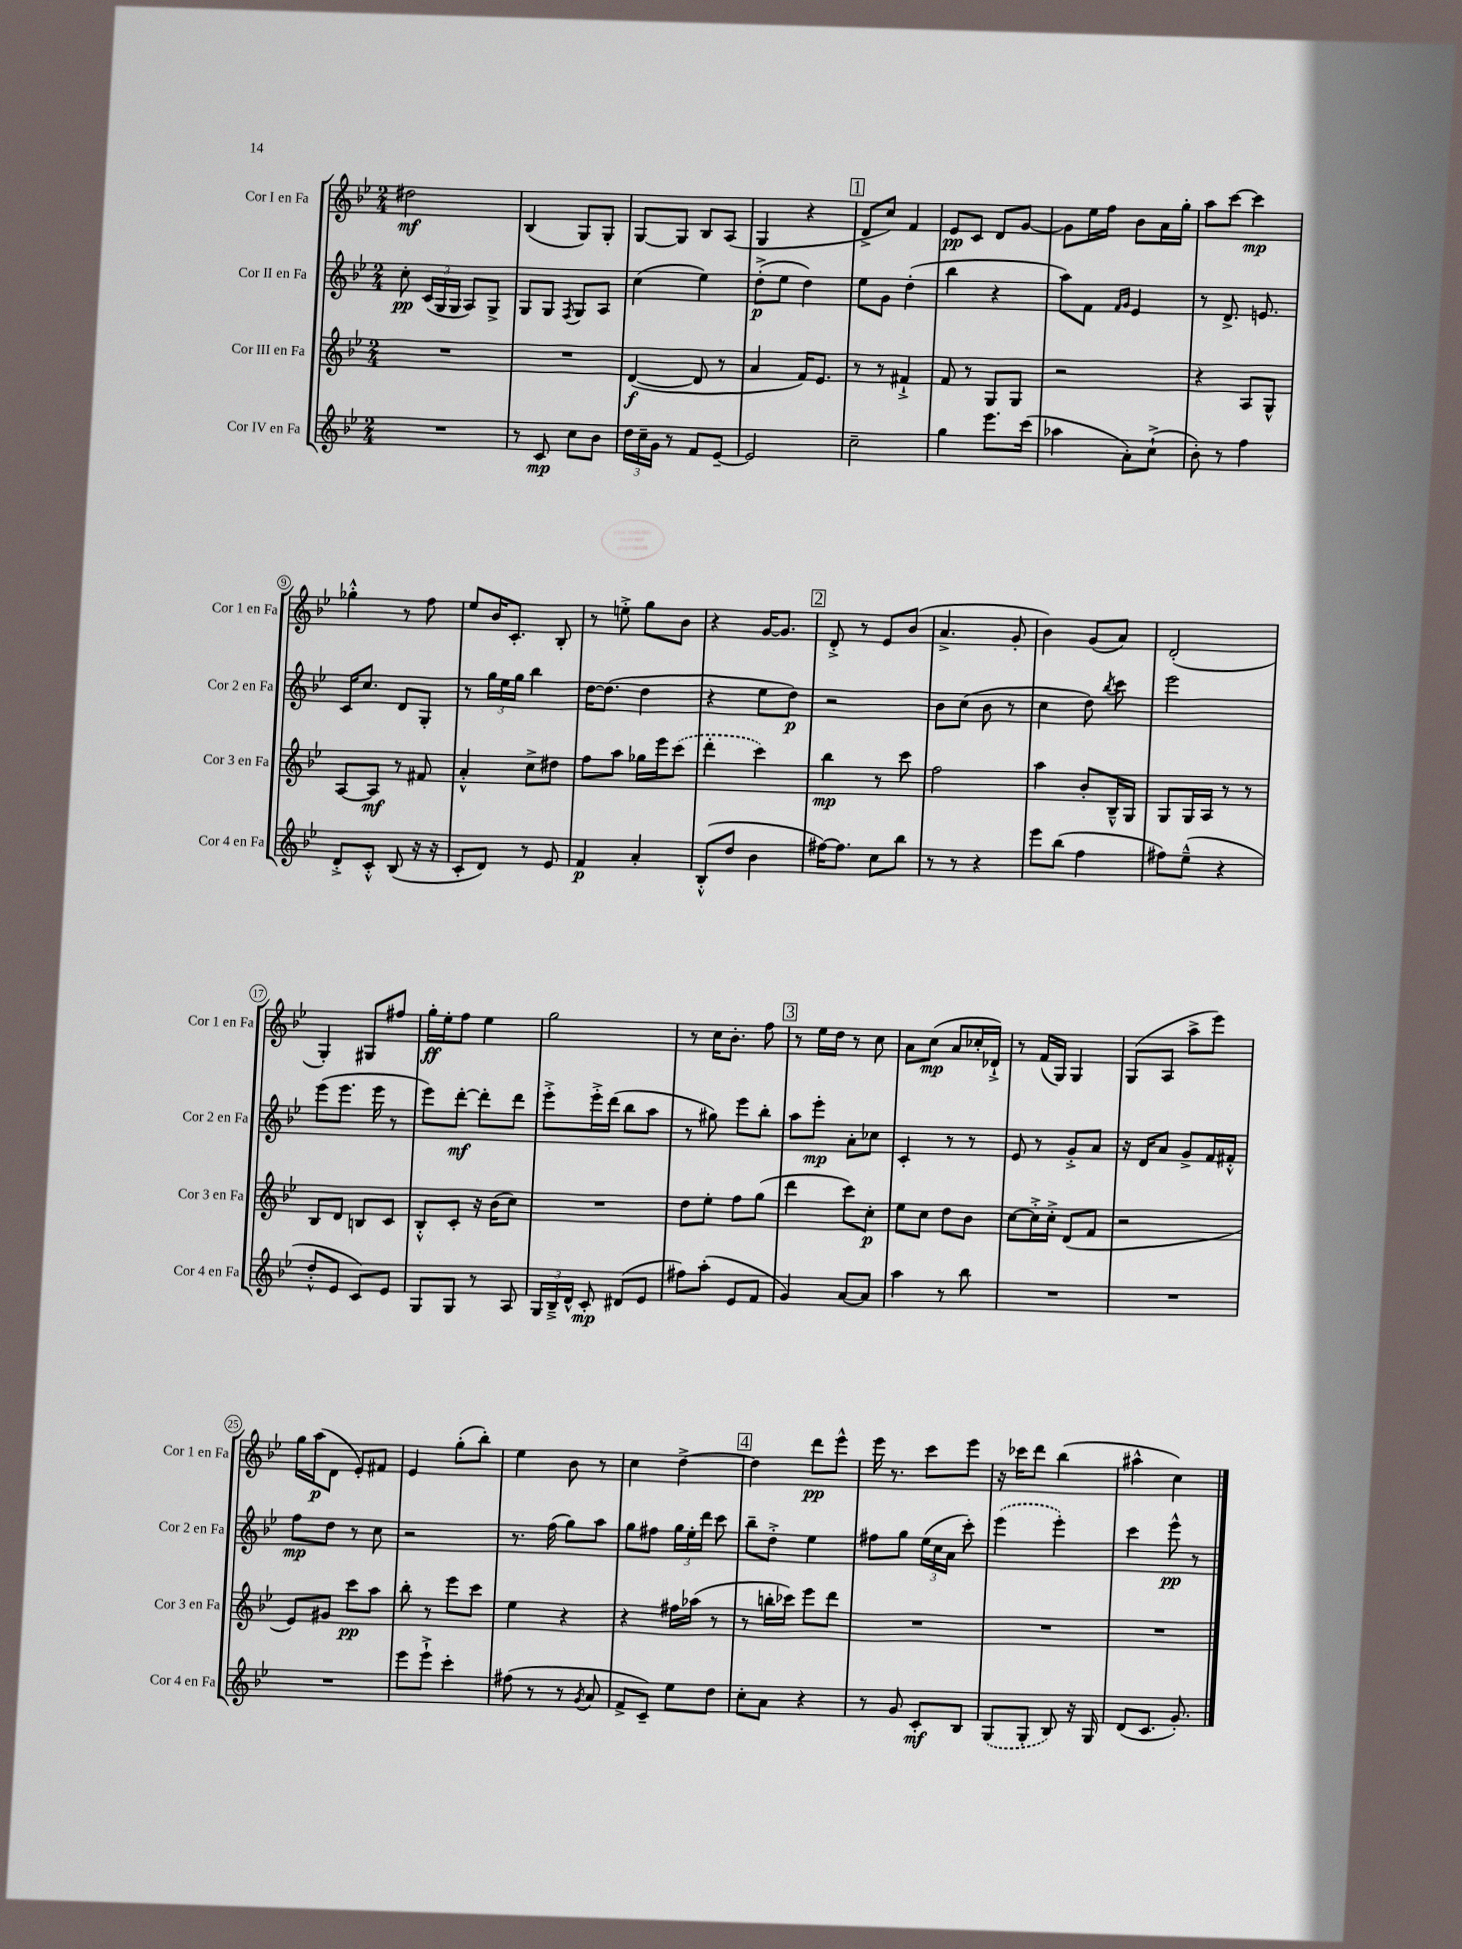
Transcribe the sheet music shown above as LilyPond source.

<<
\new StaffGroup <<
\new Staff = "s0" \with { instrumentName = "Cor I en Fa" shortInstrumentName = "Cor 1 en Fa" } {
    \clef treble \key bes \major \numericTimeSignature \time 2/4
    \autoBeamOff dis''2\mf |
    bes4( g8[) g8]-. |
    g8[~ g8] bes8[ a8]( |
    g4 r4 |
    \mark \markup { \box "1" } d'8[-> c''8]) f'4 |
    ees'8[\pp c'8] d'8[ g'8]~ |
    g'8[ ees''16 f''16] bes'8[ a'16 g''16]-. |
    a''8[ c'''8]~ c'''4\mp |
    ges''4-.-^ r8 f''8 |
    ees''8[ bes'16 c'8.]-. bes8-. |
    r8 e''8-.-> g''8[ bes'8] |
    r4 g'16[~ g'8.] |
    \mark \markup { \box "2" } d'8-.-> r8 ees'8[ bes'8]( |
    a'4.-> g'8-. |
    bes'4) g'8[( a'8]) |
    d'2-.( |
    g4-.) gis8[ fis''8] |
    g''16[-.\ff ees''16-. f''8] ees''4 |
    g''2 |
    r8 c''16[ bes'8.]-. f''8 |
    \mark \markup { \box "3" } r8 ees''16[ d''16] r8 c''8 |
    a'8[ c''8]\mp( a'8[ ces''16-. des'16]-!->) |
    r8 f'16[( g16]) g4 |
    g8[( a8] a''8[-> ees'''8]) |
    g''16[ a''16\p( d'8] ees'8[-.) fis'8] |
    ees'4 g''8[-.( bes''8]-.) |
    ees''4 bes'8 r8 |
    c''4 d''4~-> |
    \mark \markup { \box "4" } d''4 d'''8[\pp ees'''8]-^ |
    ees'''16 r8. c'''8[ ees'''8] |
    r16 ces'''16[ d'''8] bes''4( |
    ais''4-^ c''4) \bar "|." |
}
\new Staff = "s1" \with { instrumentName = "Cor II en Fa" shortInstrumentName = "Cor 2 en Fa" } {
    \clef treble \key bes \major \numericTimeSignature \time 2/4
    \autoBeamOff c''8-.\pp \tuplet 3/2 { c'16[( g16 g16] } a8[) g8]-> |
    g8[ g8] \acciaccatura { f8 } g8[ a8] |
    c''4( ees''4) |
    d''8[-.->\p( ees''8] d''4) |
    \mark \markup { \box "1" } ees''8[ g'8] d''4-.( |
    bes''4 r4 |
    a''8[) f'8] \grace { f'16[ g'16] } ees'4 |
    r8 d'8.-> e'8. |
    c'16[ c''8.] d'8[ g8]-. |
    r8 \tuplet 3/2 { g''16[ ees''16 g''16] } bes''4 |
    d''16[~ d''8.]( d''4 |
    r4 ees''8[ d''8]\p) |
    \mark \markup { \box "2" } r2 |
    bes'8[ c''8]( bes'8 r8 |
    c''4 d''8) \acciaccatura { bes''8 } c'''8 |
    ees'''2 |
    ees'''8[( ees'''8.] ees'''16 r8 |
    ees'''8[) d'''8]~-.\mf d'''8[-. d'''8] |
    ees'''8[-.-> ees'''16-.-> d'''16]( bes''8[ a''8] |
    r8 gis''8) ees'''8[ bes''8]-. |
    \mark \markup { \box "3" } a''8[ ees'''8]-.\mp a'8[-. ces''8] |
    c'4-. r8 r8 |
    ees'8 r8 g'8[-.-> a'8] |
    r16 d'16[ a'8] g'8[-> f'16 fis'16]-.-^ |
    f''8[\mp d''8] r8 c''8 |
    r2 |
    r8. f''16( g''8[) a''8] |
    g''8[ fis''8] \tuplet 3/2 { g''16[ ees''16-. d'''16] } c'''8 |
    \mark \markup { \box "4" } bes''8[-- d''8]-.-> ees''4 |
    fis''8[ g''8] \tuplet 3/2 { ees''16[( c''16 a'16] } c'''8-.) |
    \once \slurDashed ees'''4( ees'''4-.) |
    c'''4 ees'''8-^\pp r8 \bar "|." |
}
\new Staff = "s2" \with { instrumentName = "Cor III en Fa" shortInstrumentName = "Cor 3 en Fa" } {
    \clef treble \key bes \major \numericTimeSignature \time 2/4
    \autoBeamOff R2 |
    R2 |
    d'4~\f( d'8 r8 |
    a'4 f'16[) ees'8.] |
    \mark \markup { \box "1" } r8 r8 fis'4-!-> |
    f'8 r8 g8[ g8] |
    r2 |
    r4 a8[ g8]-^ |
    a8[~ a8]\mf r8 fis'8 |
    a'4-.-^ c''8[-> dis''8] |
    f''8[ a''8] ges''16[ ees'''16 \once \slurDashed c'''8]( |
    d'''4-. c'''4) |
    \mark \markup { \box "2" } bes''4\mp r8 c'''8 |
    f''2 |
    a''4 bes'8[-. bes16---^ g16] |
    g8[ g16 a16] r8 r8 |
    bes8[ d'8] b8[ c'8] |
    bes8[-.-^ c'8]-. r16 bes'16[( c''8]) |
    R2 |
    d''8[ ees''8]-. f''8[ g''8]( |
    \mark \markup { \box "3" } d'''4 c'''8[) c''8]-.\p |
    ees''8[ c''8] d''8[ bes'8] |
    c''8[~ c''16-.-> c''16]-.-> d'8[( f'8] |
    r2 |
    ees'8[) gis'8] c'''8[\pp a''8] |
    bes''8-. r8 ees'''8[ c'''8] |
    ees''4 r4 |
    r4 fis''16[ aes''16]( r8 |
    \mark \markup { \box "4" } r8 b''16[-. ces'''16]) ees'''8[ d'''8] |
    R2 |
    R2 |
    R2 \bar "|." |
}
\new Staff = "s3" \with { instrumentName = "Cor IV en Fa" shortInstrumentName = "Cor 4 en Fa" } {
    \clef treble \key bes \major \numericTimeSignature \time 2/4
    \autoBeamOff R2 |
    r8 c'8\mp c''8[ bes'8] |
    \tuplet 3/2 { d''16[ c''16-- g'16] } r8 f'8[ ees'8]~-- |
    ees'2 |
    \mark \markup { \box "1" } c''2-- |
    g''4 ees'''8.[ c'''16]( |
    aes''4 a'8[-.) c''8]-!->( |
    bes'8-.) r8 f''4 |
    d'8[-.-> c'8]-.-^ bes8( r16 r16 |
    c'8[-. d'8]) r8 ees'8 |
    f'4\p a'4-. |
    bes8[-.-^( d''8] bes'4 |
    \mark \markup { \box "2" } fis''16[~) fis''8.] c''8[ bes''8] |
    r8 r8 r4 |
    ees'''8[ bes''8]( f''4 |
    fis''8[) ees''8]---^( r4 |
    d''8[-.-^ ees'8] c'8[) ees'8] |
    g8[ g8] r8 a8 |
    \tuplet 3/2 { g16[ bes16---> d'16]-^ } c'8-.\mp dis'8[( ees'8] |
    fis''8[) a''8]-.( ees'8[ f'8] |
    \mark \markup { \box "3" } g'4) a'8[~ a'8] |
    a''4 r8 bes''8 |
    R2 |
    R2 |
    R2 |
    ees'''8[ ees'''8]-!-> c'''4-. |
    fis''8( r8 r8 \acciaccatura { g'8 } a'8 |
    f'8[-> c'8]--) ees''8[ d''8] |
    \mark \markup { \box "4" } c''8[-. a'8] r4 |
    r8 g'8 c'8[-.\mf bes8] |
    \once \slurDashed g8[( g8]-. bes8) r16 g16 |
    d'8[( c'8.] g'8.-.) \bar "|." |
}
>>
>>
\layout { \context { \Score \override BarNumber.stencil = #(make-stencil-circler 0.1 0.3 ly:text-interface::print) } }
